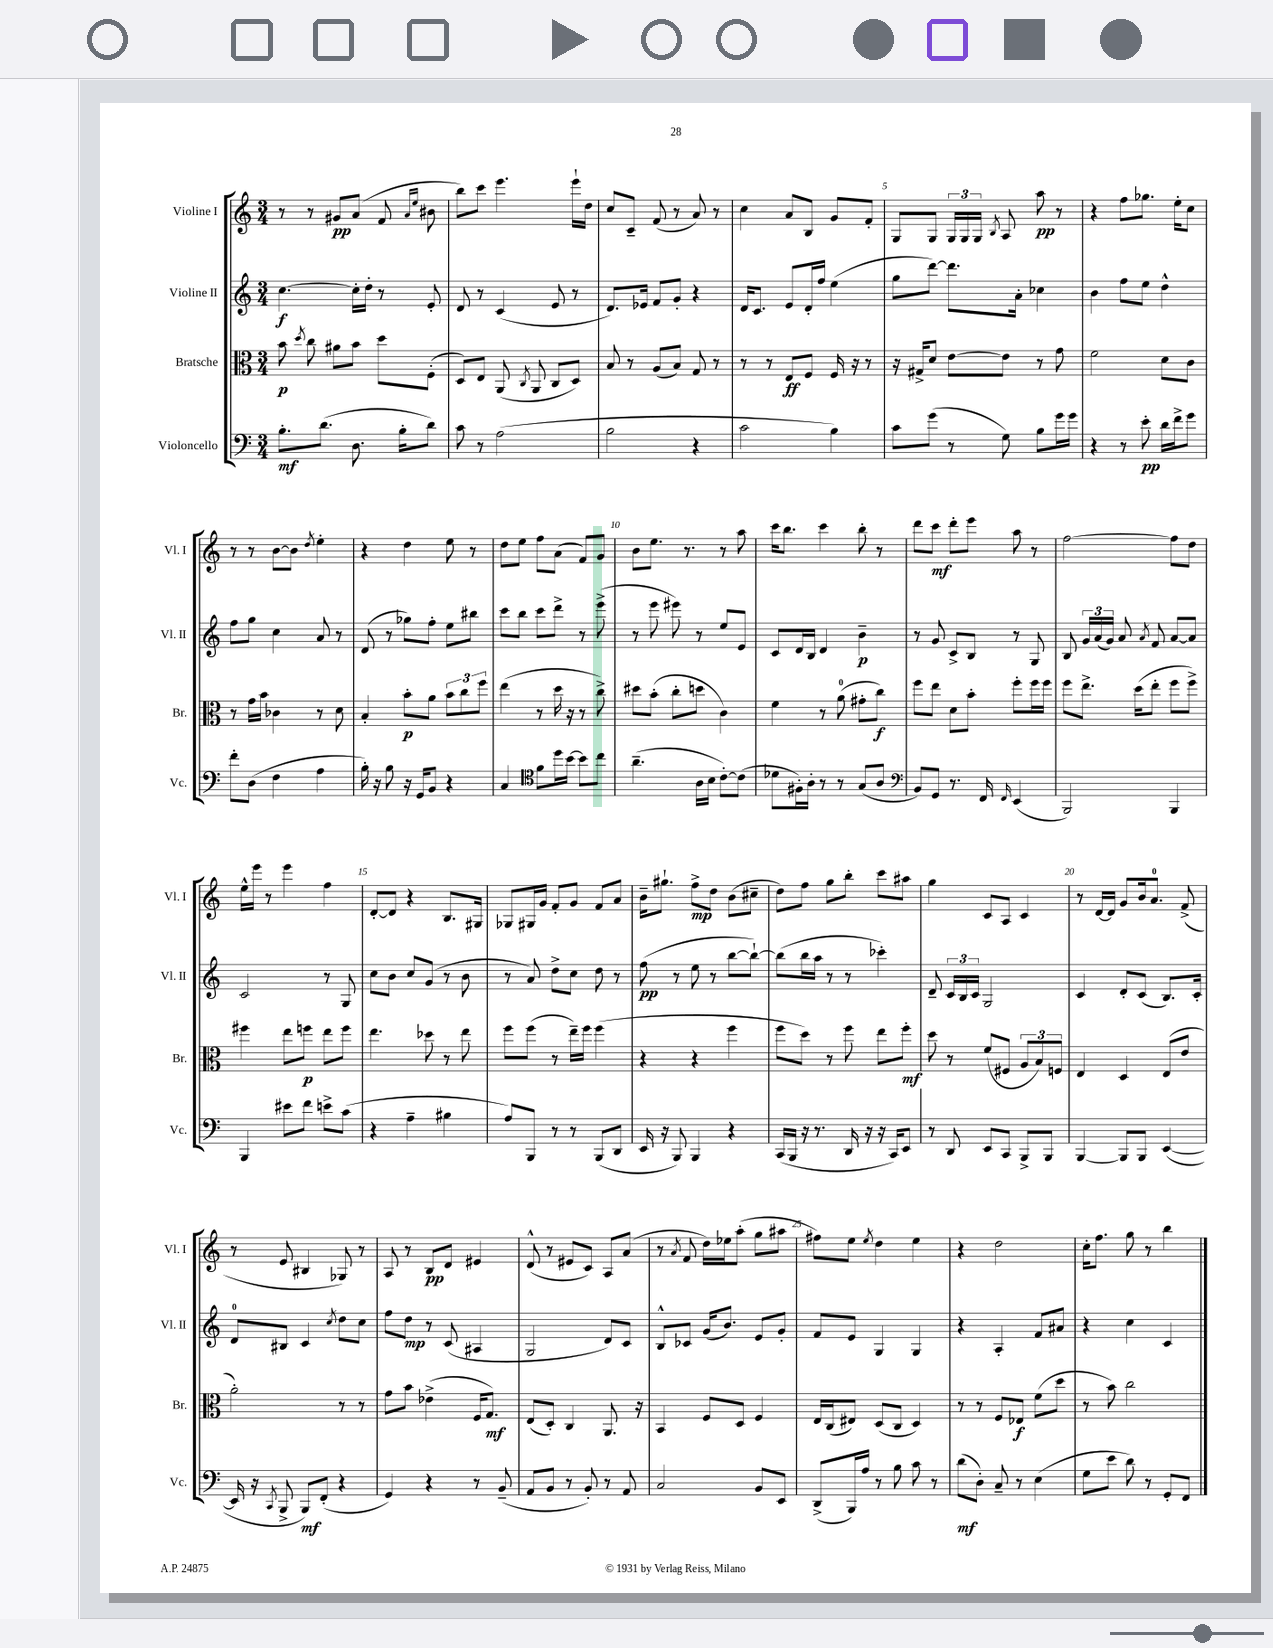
<<
\new StaffGroup <<
\new Staff = "s0" \with { instrumentName = "Violine I" shortInstrumentName = "Vl. I" } {
    \clef treble \key c \major \numericTimeSignature \time 3/4
    \autoBeamOff r8 r8 gis'8[\pp a'8]( f'8 \grace { a'16[ e''16] } bis'8 |
    b''8[) c'''8] e'''4. e'''16[-! d''16] |
    c''8[ c'8]-- f'8( r8 a'8) r8 |
    c''4 a'8[ b8] g'8[ f'8]-. |
    g8[ g8] \tuplet 3/2 { g16[ g16 g16] } \acciaccatura { b8 } a8 a''8\pp r8 |
    r4 f''8[ ges''8.] e''16[-. c''8] |
    r8 r8 b'8[~ b'8] \acciaccatura { d''8 } e''4-. |
    r4 d''4 e''8 r8 |
    d''8[ e''8] f''8[ a'8]( f'8[) g'8] |
    b'8[ e''8.] r8. r8 a''8 |
    c'''16[ b''8.] c'''4 b''8-. r8 |
    d'''8[ c'''8]\mf d'''8[-. e'''8] a''8 r8 |
    f''2~ f''8[ d''8] |
    e''16[-^ e'''16] r8 e'''4 f''4 |
    d'8[~-. d'8] r4 b8.[ gis16] |
    ges8[ gis16 g'16] f'8[-. g'8] f'8[ a'8] |
    b'16[-- gis''8.]-! f''8[->\mp d''8] b'8[( cis''8]-- |
    d''8[) f''8] g''8[ b''8]-. c'''8[ ais''8] |
    g''4 c'8[ a8] c'4 |
    r8 d'16[~ d'16] g'8[ b'16 a'8.]-0 f'8->( |
    r8 e'8 bis4 ges8) r8 |
    a8 r8 b8[\pp d'8] eis'4 |
    d'8-^( r8 eis'8[ c'8]) a8[ a'8]( |
    r8 \acciaccatura { a'8 } f'8 d''16[) ees''16 a''8]-.( g''8[ ais''8] |
    fis''8[) e''8] \acciaccatura { e''8 } d''4 e''4 |
    r4 d''2 |
    c''16[-. f''8.] g''8 r8 b''4 \bar "|." |
}
\new Staff = "s1" \with { instrumentName = "Violine II" shortInstrumentName = "Vl. II" } {
    \clef treble \key c \major \numericTimeSignature \time 3/4
    \autoBeamOff c''4.~\f c''16[-. d''16]-. r8 e'8-. |
    d'8 r8 c'4( e'8 r8 |
    d'8.[) ees'16] f'8[ g'8]-. r4 |
    d'16[ c'8.] e'8[ d'16-. f''16] e''4( |
    g''8[ d'''8]~) d'''8.[ a'16]-. ces''4 |
    b'4 f''8[ e''8] d''4-^ |
    f''8[ g''8] c''4 a'8 r8 |
    d'8( r8 ges''8[) f''8]-. e''8[ bis''8] |
    c'''8[ b''8] c'''8[ d'''8]-> r8 e'''8->( |
    r8 e'''8 eis'''8) r8 e''8[ e'8] |
    c'8[ d'16 b16] d'4 b'4--\p |
    r8 g'8 c'8[-> b8] r8 g8 |
    b8 \tuplet 3/2 { g'16[ a'16( g'16]) } a'8 \acciaccatura { a'8 } f'8 a'8[~ a'8] |
    c'2 r8 g8 |
    c''8[ b'8] c''8[ g'8]( r8 b'8 |
    r8 a'8) d''8[-> c''8] d''8 r8 |
    f''8\pp( r8 e''8 r8 b''8[~ b''8]~-!) |
    b''8[( b''16 a''16] r8 r8 ces'''4-.) |
    d'8-- \tuplet 3/2 { c'16[ b16 c'16] } g2 |
    c'4 d'8[-. c'8]( b8.[) c'16]-. |
    d'8[-0 bis8] c'4 \acciaccatura { c''8 } d''8[ c''8] |
    f''8[ d''8]\mp r8 c'8( ais4 |
    g2 d'8[) c'8] |
    b8[-^ ces'8] g'16[( b'8.]) e'8[ g'8]-. |
    f'8[ e'8] g4 g4 |
    r4 a4-. f'8[ ais'8] |
    r4 c''4 c'4 \bar "|." |
}
\new Staff = "s2" \with { instrumentName = "Bratsche" shortInstrumentName = "Br." } {
    \clef alto \key c \major \numericTimeSignature \time 3/4
    \autoBeamOff b'8\p \acciaccatura { d''8 } c''8 ais'8[ b'8] d''8[ f8]-.( |
    d8[) e8] a,8( \acciaccatura { c8 } a,8 c8[ d8]) |
    b8 r8 a8[( b8]) g8 r8 |
    r8 r8 e8[\ff f8] f16 r16 r8 |
    r16 gis16[-> d'8] e'8[~ e'8] r8 g'8 |
    f'2 d'8[ c'8] |
    r8 g'16[ b'16] ces'4 r8 d'8 |
    b4-. b'8[-.\p a'8] \tuplet 3/2 { b'8[ c''8 f''8] } |
    e''4( r8 d''16 r16 r8 c''8->) |
    dis''8[ b'8]-.( c''8[-. d''8] c'4) |
    f'4 r8 a'8-0( gis'8[-. c''8]\f) |
    f''8[ e''8] d'8[ b'8]-. f''8[-. f''16 f''16] |
    f''8[ e''8.]-> d''16[( e''8]-. f''8[ f''8]->) |
    fis''4 e''8[ f''8]\p e''8[ f''8] |
    e''4. des''8 r8 e''8 |
    f''8[ f''8]( r8 e''16[--) f''16] f''4( |
    r4 r4 f''4 |
    f''8[ d''8]) r8 f''8 e''8[ f''8]-.\mf |
    d''8 r8 f'8[( fis8] \tuplet 3/2 { a8[ b8) f8] } |
    e4 d4 e8[( e'8] |
    a'2-.) r8 r8 |
    g'8[ b'8] ees'4->( f16[ g8.]\mf) |
    e8[( d8]-.) c4 a,8. r16 |
    b,4 f8[ d8] f4 |
    e16[ c16( eis8]) d8[( c8] d4) |
    r8 r8 f8[ ees8]\f f'8[( d''8] |
    r8 b'8) c''2 \bar "|." |
}
\new Staff = "s3" \with { instrumentName = "Violoncello" shortInstrumentName = "Vc." } {
    \clef bass \key c \major \numericTimeSignature \time 3/4
    \autoBeamOff b8.[-.\mf d'8.]( d8. b16[-. d'8]) |
    c'8 r8 a2( |
    b2 r4 |
    c'2 b4) |
    c'8[ g'8]( r8 g8) b8[ g'16 g'16] |
    r4 r8 e'8-.\pp d'16[ f'16-> g'8] |
    f'8[-. d8]( f4 a4 |
    b16-.) r16 b8 r16 g,16[ b,8] r4 |
    c4 \clef tenor f'8[ d''16 b'16]~ b'8[ c''8] |
    a'4.--( a16[ b16] c'8[~-.) c'8]( |
    des'8[ fis16-.) a16]-. r8 r8 g8[( a8] |
    \clef bass b,8[) g,8] r8. f,16 \grace { f,16 } e,4( |
    b,,2) b,,4 |
    b,,4 eis'8[ f'8] e'8[-> c'8]( |
    r4 a4-- bis4 |
    a8[) b,,8] r8 r8 b,,8[( d,8] |
    e,16 r16 b,,8) b,,4 r4 |
    c,16[( b,,16] r16 r8. d,16 r16 r16 c,16[) e,8] |
    r8 d,8 e,8[ c,8] b,,8[-> b,,8] |
    b,,4~ b,,8[ b,,8] e,4~( |
    e,16 r16 \acciaccatura { c,8 } b,,8-> b,,8[\mf) f,8]-.( r4 |
    g,4) r4 r8 b,8--( |
    a,8[ b,8] r8 b,8-.) r8 a,8 |
    c2 b,8[ e,8] |
    d,8[->( b,,16) a16] r8 b8 c'8 r8 |
    d'8[\mf( d8]-.) c8-- r8 e4( |
    g8[ e'8] d'8) r8 g,8[-. f,8] \bar "|." |
}
>>
>>
\layout { \context { \Score \override BarNumber.break-visibility = ##(#f #t #t) barNumberVisibility = #(every-nth-bar-number-visible 5) } }
